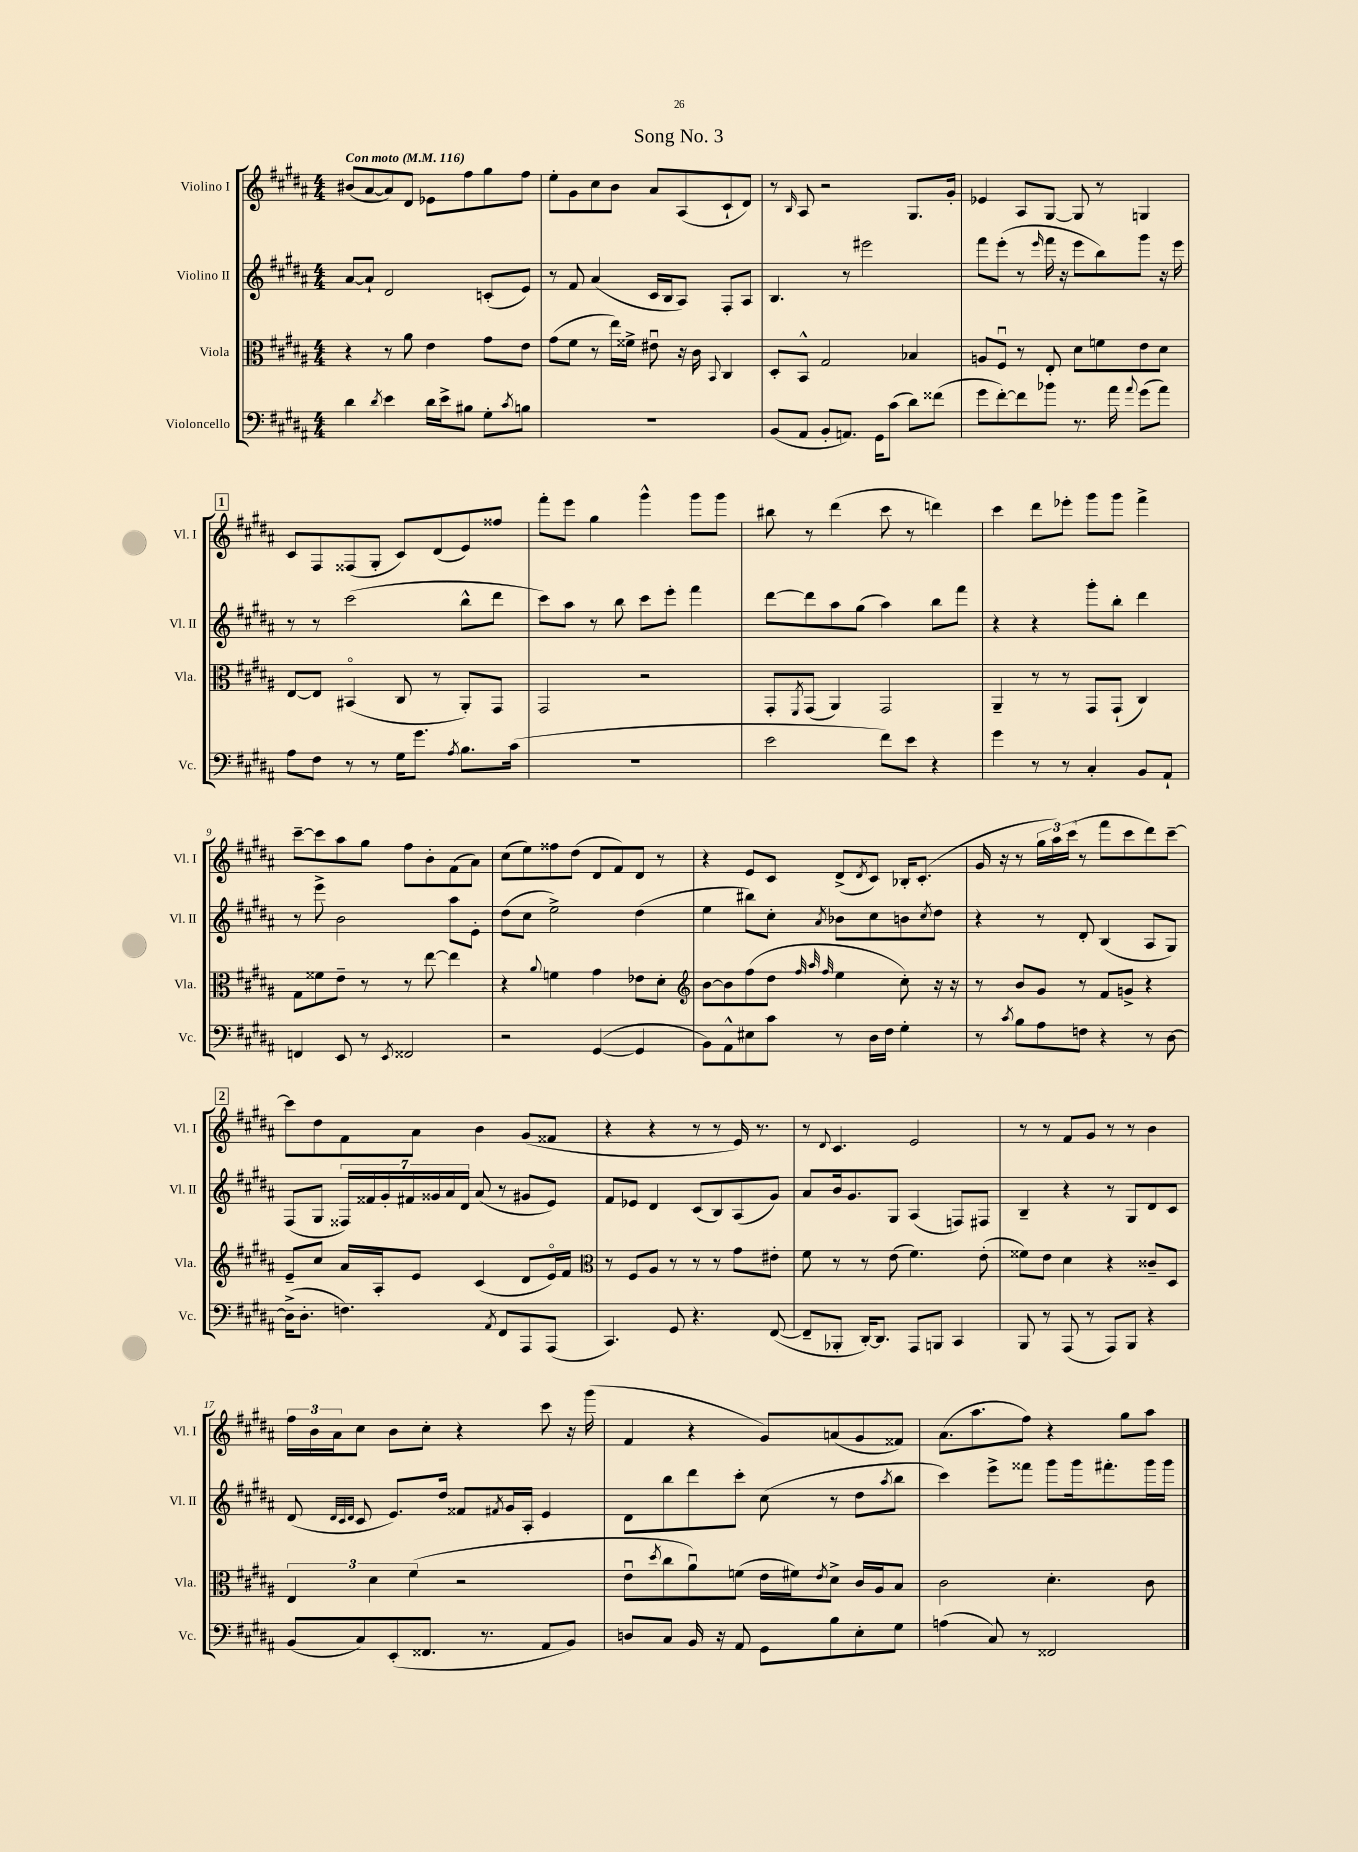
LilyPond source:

\header { title = "Song No. 3" }
<<
\new StaffGroup <<
\new Staff = "s0" \with { instrumentName = "Violino I" shortInstrumentName = "Vl. I" } {
    \clef treble \key b \major \numericTimeSignature \time 4/4 \tempo "Con moto" 4 = 116
    bis'8( ais'8~ ais'8) dis'8 ees'8 fis''8 gis''8 fis''8 |
    e''8-. gis'8 cis''8 b'8 ais'8 ais8( cis'8-! dis'8) |
    r8 \grace { b16 } ais8 r2 gis8. gis'16-. |
    ees'4 ais8 gis8~ gis8 r8 g4 |
    \mark \markup { \box "1" } cis'8 fis8 fisis8( gis8-. cis'8) dis'8( e'8) fisis''8 |
    fis'''8-. e'''8 gis''4 gis'''4-^ gis'''8 gis'''8 |
    bis''8 r8 dis'''4( cis'''8 r8 d'''4) |
    cis'''4 dis'''8 ees'''8-. gis'''8 gis'''8 fis'''4-> |
    cis'''8~-- cis'''8 ais''8 gis''8 fis''8 b'8-. fis'8( ais'8) |
    cis''8( e''8) fisis''8 dis''8( dis'8 fis'8) dis'8 r8 |
    r4 e'8 cis'8 dis'8->( \acciaccatura { dis'8 } cis'8) bes16-. cis'8.-.( |
    gis'16 r16 r8 \tuplet 3/2 { gis''16 ais''16) cis'''16( } r8 fis'''8 cis'''8 dis'''8) cis'''8~-- |
    \mark \markup { \box "2" } cis'''8 dis''8 fis'8 ais'8 b'4 gis'8( fisis'8 |
    r4 r4 r8 r8 e'16) r8. |
    r8 \appoggiatura { dis'8 } cis'4. e'2 |
    r8 r8 fis'8 gis'8 r8 r8 b'4 |
    \tuplet 3/2 { fis''16 b'16 ais'16 } cis''8 b'8 cis''8-. r4 cis'''8 r16 gis'''16( |
    fis'4 r4 gis'8) a'8( gis'8 fisis'8) |
    ais'8.( ais''8. fis''8) r4 gis''8 ais''8 \bar "|." |
}
\new Staff = "s1" \with { instrumentName = "Violino II" shortInstrumentName = "Vl. II" } {
    \clef treble \key b \major \numericTimeSignature \time 4/4
    ais'8~ ais'8-! dis'2 c'8-.( e'8) |
    r8 fis'8 ais'4( cis'16 b16 ais8) fis8-. ais8 |
    b4. r8 eis'''2 |
    fis'''8 e'''8-.( r8 \grace { e'''16 } fis'''16 r16 e'''8 b''8) gis'''8 r16 e'''16 |
    \mark \markup { \box "1" } r8 r8 cis'''2( b''8-^ dis'''8 |
    cis'''8) ais''8 r8 b''8 cis'''8 e'''8-. fis'''4 |
    dis'''8~ dis'''8 ais''8 gis''8( ais''4) b''8 fis'''8 |
    r4 r4 gis'''8-. b''8-. dis'''4 |
    r8 e'''8-> b'2 ais''8 e'8-. |
    dis''8( cis''8 e''2->) dis''4( |
    e''4 bis''8) cis''8-. \acciaccatura { ais'8 } bes'8 cis''8 b'8 \acciaccatura { cis''8 } dis''8 |
    r4 r8 dis'8-. b4( ais8 gis8) |
    \mark \markup { \box "2" } fis8( gis8 \tuplet 7/4 { fisis16) fisis'16 gis'16-. fis'16 gisis'16 ais'16 dis'16 } ais'8( r8 gis'8 e'8) |
    fis'8 ees'8 dis'4 cis'8( b8) ais8( gis'8) |
    ais'8 b'16 gis'8. gis8 ais4( f8) fis8 |
    b4-- r4 r8 gis8 dis'8 cis'8 |
    dis'8( \grace { dis'32 cis'32 dis'32 } cis'8 e'8.) dis''16 fisis'8 \acciaccatura { fis'8 } gis'16 ais16-. e'4 |
    dis'8 b''8 dis'''8 cis'''8-. cis''8( r8 dis''8 \acciaccatura { ais''8 } b''8 |
    cis'''4) e'''8-> fisis'''8 gis'''8 gis'''16 fis'''8.-. gis'''16 gis'''16 \bar "|." |
}
\new Staff = "s2" \with { instrumentName = "Viola" shortInstrumentName = "Vla." } {
    \clef alto \key b \major \numericTimeSignature \time 4/4
    r4 r8 ais'8 e'4 gis'8 e'8 |
    gis'8( fis'8 r8 e''16) fisis'16-> eis'8\downbow r16 cis'16 \appoggiatura { b,8 } cis4 |
    dis8-. b,8-^ gis2 bes4 |
    a8 fis8\downbow r8 e8-. dis'8 f'8 e'8 dis'8 |
    \mark \markup { \box "1" } e8~ e8 bis,4\flageolet( cis8 r8 ais,8-.) gis,8 |
    gis,2 r2 |
    gis,8-. \acciaccatura { fis,8 } gis,8( ais,4) gis,2 |
    ais,4-- r8 r8 gis,8 gis,8-!( cis4) |
    gis8 fisis'8 e'8-- r8 r8 e''8~ e''4 |
    r4 \appoggiatura { ais'8 } f'4 gis'4 ees'8 dis'8-. |
    \clef treble b'8~ b'8 fis''8( dis''8 \grace { fis''32 ais''32 fis''32 } e''4 cis''8-.) r16 r16 |
    r8 b'8 gis'8 r8 fis'8 g'8-> r4 |
    \mark \markup { \box "2" } e'8-- cis''8 ais'16 ais16-. e'8 cis'4( dis'8 e'16\flageolet) fis'16 |
    \clef alto r8 fis8 ais8 r8 r8 r8 gis'8 eis'8-. |
    fis'8 r8 r8 e'8( fis'4.) e'8-.( |
    fisis'8) e'8 dis'4 r4 cisis'8-- dis8 |
    \tuplet 3/2 { e4 dis'4 fis'4( } r2 |
    e'8\downbow \acciaccatura { dis''8 } cis''8 ais'8\downbow) f'8( e'16 fis'16) \acciaccatura { e'8 } dis'8-> cis'16 ais16 b8 |
    cis'2 dis'4.-. cis'8 \bar "|." |
}
\new Staff = "s3" \with { instrumentName = "Violoncello" shortInstrumentName = "Vc." } {
    \clef bass \key b \major \numericTimeSignature \time 4/4
    dis'4 \acciaccatura { dis'8 } e'4 dis'16 e'16-> bis8 gis8-. \acciaccatura { cis'8 } b8 |
    R1 |
    b,8( ais,8 b,8-. a,8.) gis,16 cis'8( dis'8) fisis'8( |
    gis'8 fis'8~-.) fis'8 bes'8 r8. ais'16 \appoggiatura { ais'8 } gis'8( ais'8) |
    \mark \markup { \box "1" } ais8 fis8 r8 r8 gis16 gis'8. \acciaccatura { ais8 } b8. cis'16( |
    R1 |
    e'2 fis'8) e'8 r4 |
    gis'4 r8 r8 cis4-. b,8 ais,8-! |
    f,4 e,8 r8 \acciaccatura { e,8 } fisis,2 |
    r2 gis,4~( gis,4 |
    b,8) ais,8-^ eis8 cis'8 r8 dis16 fis16 gis4-. |
    r8 \acciaccatura { cis'8 } b8 ais8 f8 r4 r8 dis8~ |
    \mark \markup { \box "2" } dis16->( dis8.-. f4.) \acciaccatura { ais,8 } fis,8 ais,,8 ais,,8( |
    cis,4.) gis,8 r4. fis,8~( |
    fis,8-- bes,,8-. dis,16~-.) dis,8. ais,,8 b,,8 cis,4 |
    b,,8 r8 ais,,8( r8 ais,,8) b,,8 r4 |
    b,8( cis8) e,8-.( fisis,8. r8. ais,8 b,8) |
    d8 cis8 b,16 r16 ais,8 gis,8 b8 e8-. gis8 |
    a4( cis8) r8 fisis,2 \bar "|." |
}
>>
>>
